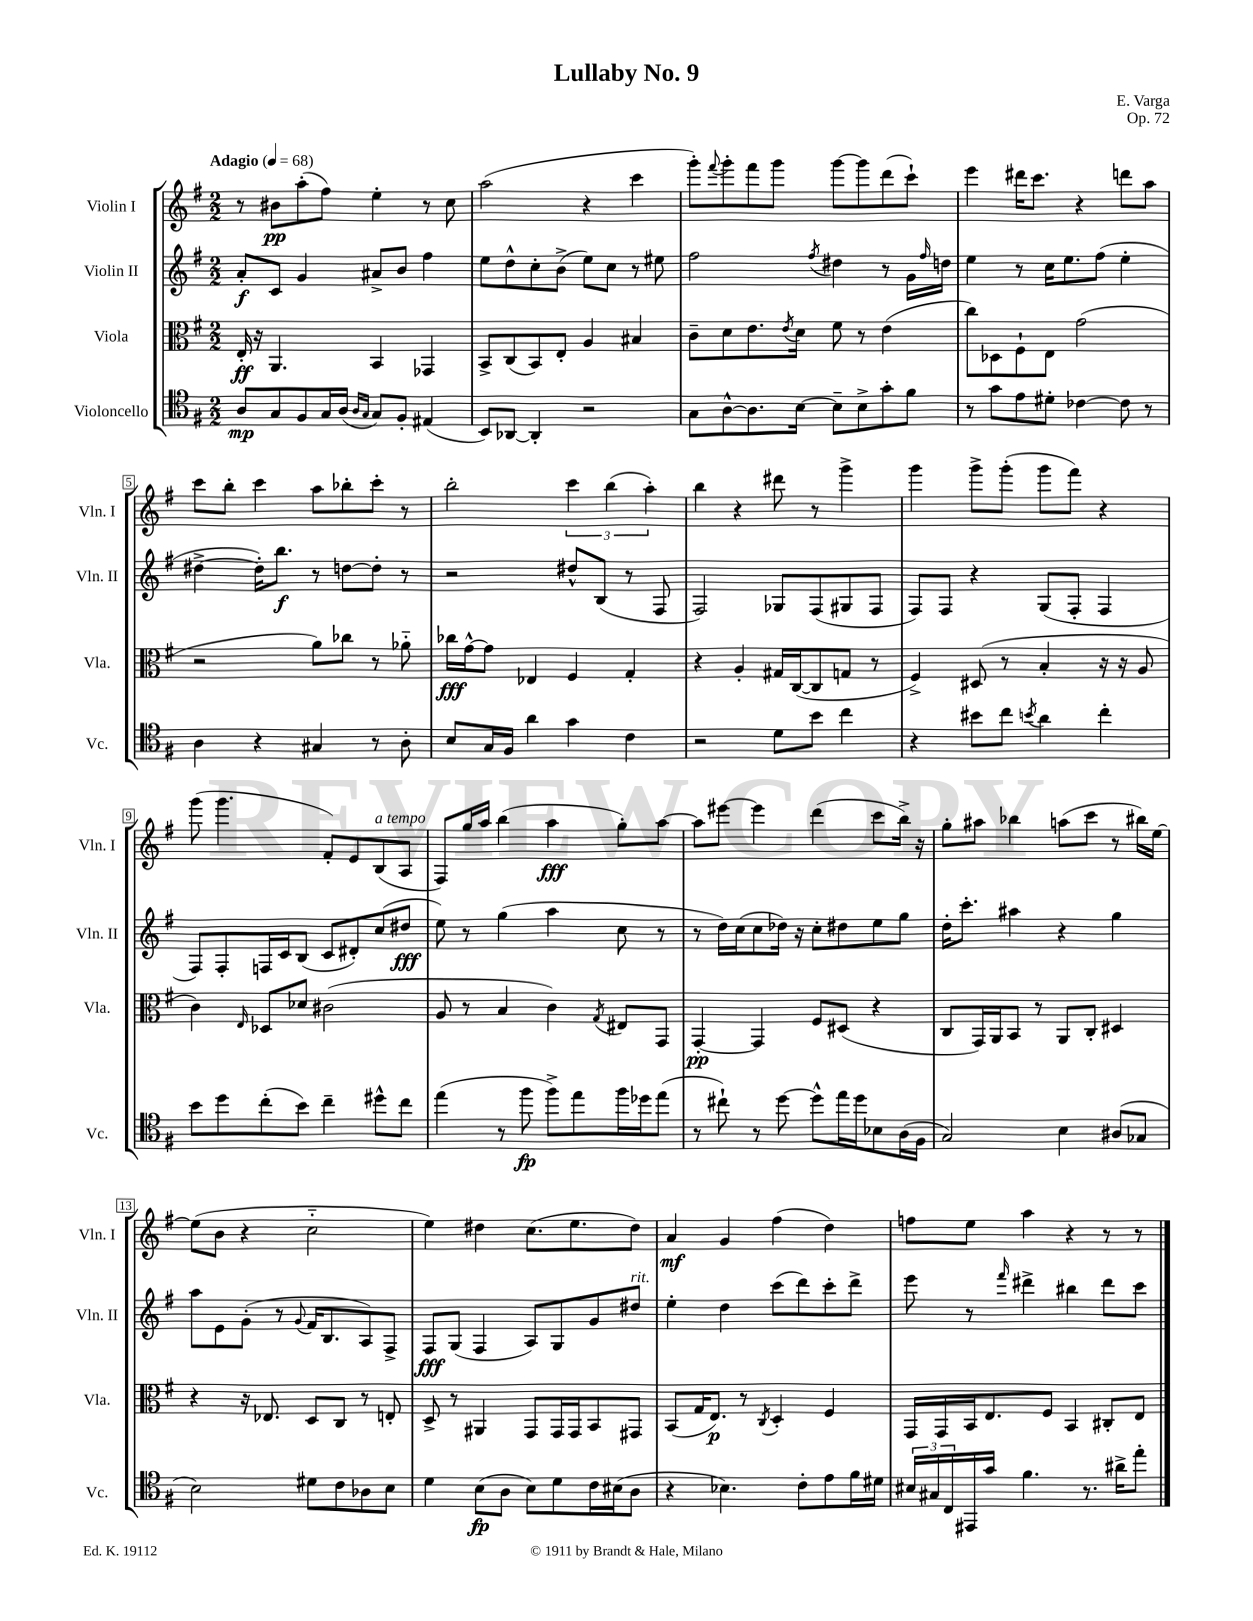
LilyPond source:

\header { title = "Lullaby No. 9" composer = "E. Varga" opus = "Op. 72" }
<<
\new StaffGroup <<
\new Staff = "s0" \with { instrumentName = "Violin I" shortInstrumentName = "Vln. I" } {
    \clef treble \key g \major \numericTimeSignature \time 2/2 \tempo "Adagio" 4 = 68
    r8 bis'8\pp a''8-.( fis''8) e''4-. r8 c''8 |
    a''2( r4 c'''4 |
    g'''8-.) \appoggiatura { fis'''8 } g'''8-. fis'''8 g'''8 g'''8~ g'''8 d'''8( c'''8-!) |
    e'''4 dis'''16 c'''8. r4 d'''8 a''8 |
    c'''8 b''8-. c'''4 a''8 bes''8-. c'''8-. r8 |
    b''2-. \tuplet 3/2 { c'''4 b''4( a''4-.) } |
    b''4 r4 dis'''8 r8 g'''4-> |
    g'''4 g'''8-> g'''8-.( g'''8 fis'''8) r4 |
    g'''8( g'''4. fis'8-.) e'8 b8^\markup { \italic "a tempo" }( a8 |
    fis8) g''16 a''16 b''4( a''4\fff g''8-.) a''8~ |
    a''8 eis'''8~ eis'''4 d'''4( c'''8 b''16->) r16 |
    g''8-. ais''8 bes''4 a''8( c'''8 r8 bis''16) e''16~ |
    e''8( b'8 r4 c''2-_ |
    e''4) dis''4 c''8.( e''8. dis''8) |
    a'4\mf g'4 fis''4( d''4) |
    f''8 e''8 a''4 r4 r8 r8 \bar "|." |
}
\new Staff = "s1" \with { instrumentName = "Violin II" shortInstrumentName = "Vln. II" } {
    \clef treble \key g \major \numericTimeSignature \time 2/2
    a'8-.\f c'8 g'4 ais'8-> b'8 fis''4 |
    e''8 d''8-^ c''8-. b'8->( e''8) c''8 r8 eis''8 |
    fis''2 \acciaccatura { fis''8 } dis''4 r8 g'16 \grace { fis''16 } d''16 |
    e''4 r8 c''16 e''8. fis''8( e''4-. |
    dis''4~-> dis''16-.) b''8.\f r8 d''8~ d''8-. r8 |
    r2 dis''8-^ b8( r8 fis8 |
    fis2) ges8 fis8( gis8 fis8 |
    fis8) fis8 r4 g8( fis8-. fis4 |
    fis8) fis8-. f16 c'16 b8( c'8 dis'8-.) c''8( dis''8\fff |
    e''8) r8 g''4( a''4 c''8 r8 |
    r8 d''16) c''16( c''8 des''16) r16 c''8-. dis''8 e''8 g''8 |
    d''16-. c'''8.-. ais''4 r4 g''4 |
    a''8 e'8 g'8-.( r8 \appoggiatura { g'8 } fis'16 b8. a8) fis8-> |
    fis8\fff g8( fis4 a8) g8 g'8 dis''8^\markup { \italic "rit." } |
    e''4-. d''4 c'''8( d'''8) c'''8-. d'''8-> |
    e'''8 r8 \grace { fis'''16 } dis'''4-> bis''4 dis'''8 c'''8 \bar "|." |
}
\new Staff = "s2" \with { instrumentName = "Viola" shortInstrumentName = "Vla." } {
    \clef alto \key g \major \numericTimeSignature \time 2/2
    e16-.\ff r16 a,4. b,4 ges,4 |
    b,8-> c8( b,8) e8-. a4 bis4 |
    c'8-- d'8 e'8. \acciaccatura { e'8 } d'16 fis'8 r8 e'4( |
    c''8) des8 fis8-! e8 g'2( |
    r2 a'8) ces''8 r8 aes'8-_ |
    ces''16\fff g'16~-^ g'8 ees4 fis4 g4-. |
    r4 a4-. gis16 c16~( c8 g8 r8 |
    fis4->) dis8( r8 b4-. r16 r16 a8 |
    c'4) \grace { e16 } des8 des'8 cis'2( |
    a8 r8 b4 c'4) \acciaccatura { g8 } eis8 g,8 |
    g,4~-.\pp g,4 fis8 dis8( r4 |
    c8 g,16) a,16 b,8 r8 a,8 c8-. dis4 |
    r4 r16 ees8. d8 c8 r8 e8-. |
    d8-> r8 ais,4 g,8 g,16 g,16 b,8 gis,8 |
    b,8( g16 e8.\p) r8 \acciaccatura { c8 } d4-. fis4 |
    g,16 g,16 b,16 e8. fis8 b,4 cis8-. e8 \bar "|." |
}
\new Staff = "s3" \with { instrumentName = "Violoncello" shortInstrumentName = "Vc." } {
    \clef tenor \key g \major \numericTimeSignature \time 2/2
    a8\mp g8 fis8 g16 a16( \grace { a16 g16 } g8) fis8-. eis4( |
    b,8) aes,8~ aes,4-. r2 |
    g8 a8~-^ a8. b16~ b8-- b8-> g'8-. fis'8 |
    r8 g'8 e'8 dis'8-. ces'4~ ces'8 r8 |
    a4 r4 gis4 r8 a8-. |
    b8 g16 fis16 a'4 g'4 c'4 |
    r2 d'8 b'8 c''4 |
    r4 bis'8 c''8 \acciaccatura { b'8 } a'4 c''4-. |
    b'8 d''8 c''8-.( b'8) c''4-- dis''8-^ c''8 |
    e''4( r8 fis''8\fp fis''8->) e''8 fis''16 des''16 e''8( |
    r8 cis''8-!) r8 d''8~ d''8-^ e''16 d''16 bes8 a16( fis16 |
    g2) b4 ais8( ges8 |
    b2) dis'8 c'8 aes8 b8 |
    d'4 b8\fp( a8 b8) d'8 c'16 bis16( a8 |
    r4 bes4.) c'8-. e'8 fis'16 dis'16 |
    \tuplet 3/2 { bis16 gis16 c16 } eis,16 g'16 fis'4. r8. ais'16-> e''8-. \bar "|." |
}
>>
>>
\layout { \context { \Score \override BarNumber.stencil = #(make-stencil-boxer 0.1 0.3 ly:text-interface::print) } }
